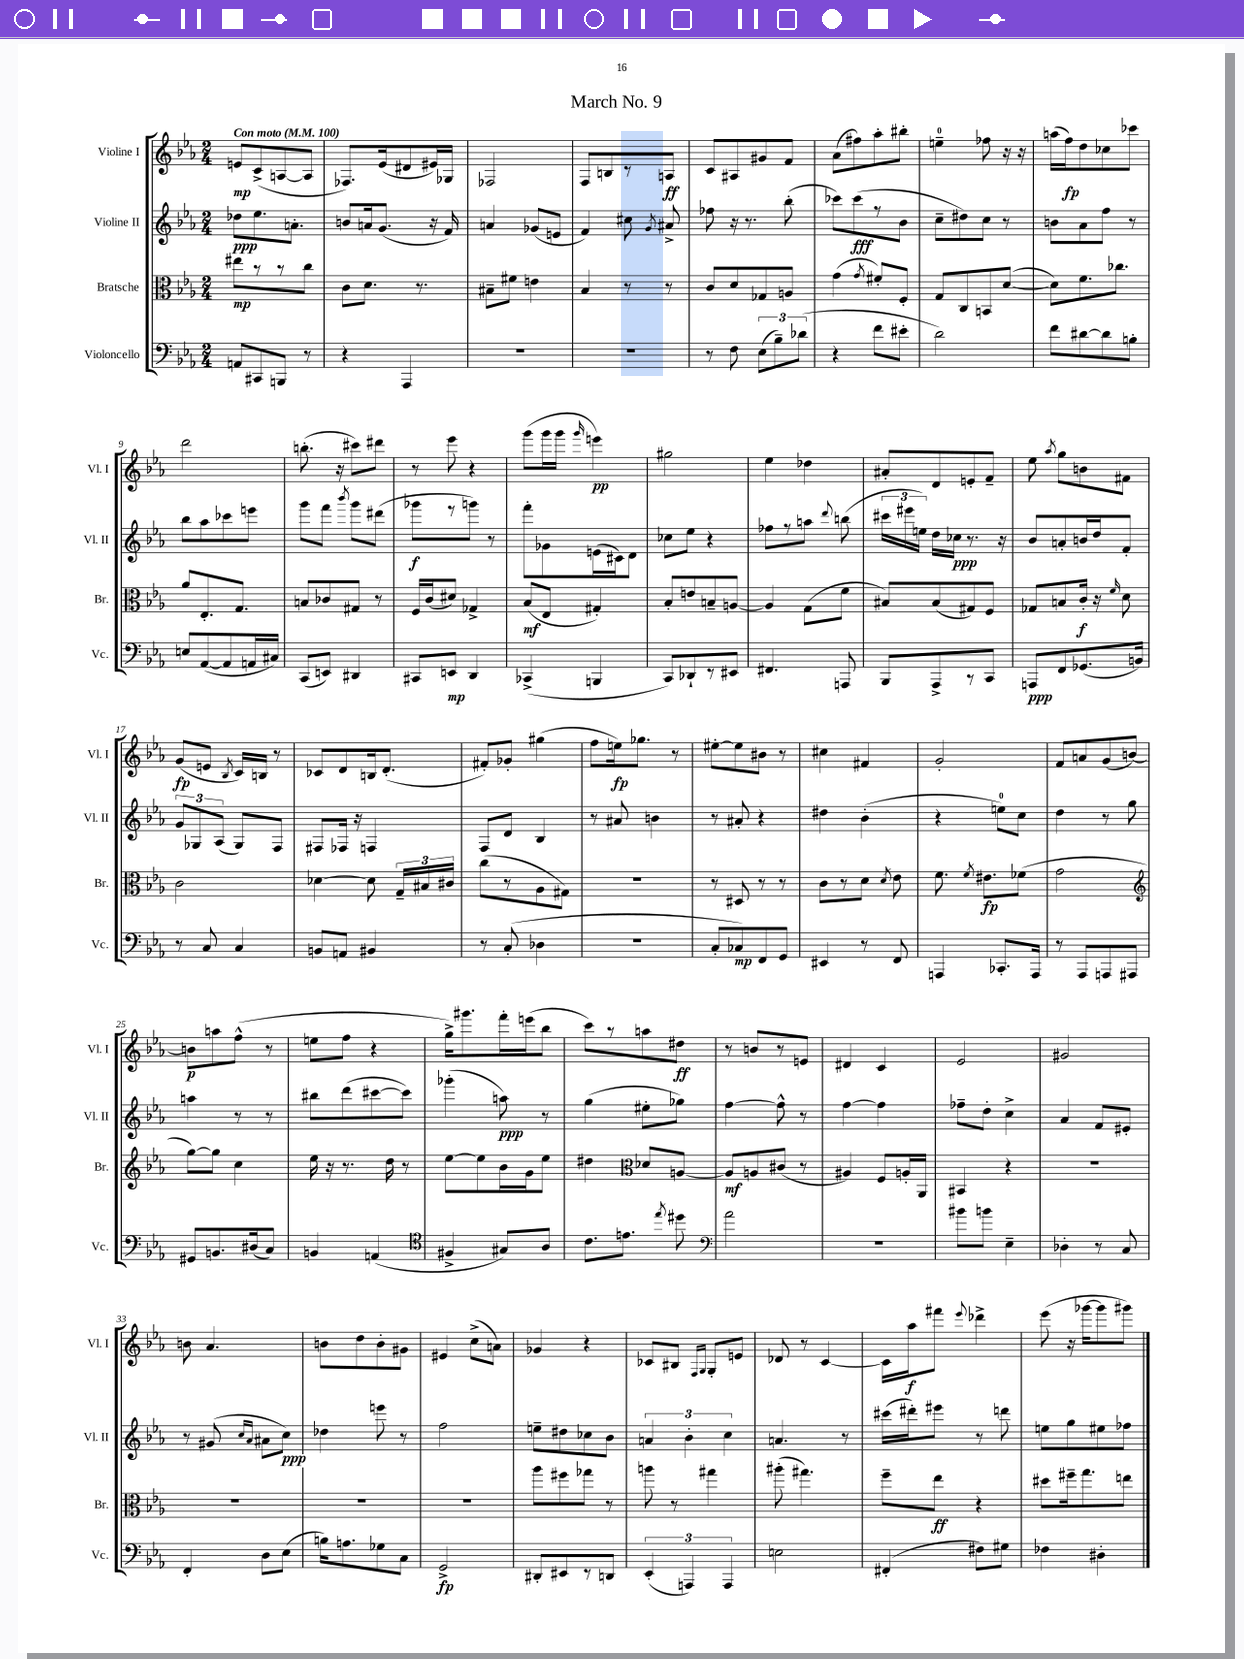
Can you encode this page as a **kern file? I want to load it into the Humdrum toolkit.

**kern	**dynam	**kern	**dynam	**kern	**dynam	**kern	**dynam
*part4	*part4	*part3	*part3	*part2	*part2	*part1	*part1
*staff4	*staff4	*staff3	*staff3	*staff2	*staff2	*staff1	*staff1
*I"Violoncello	*	*I"Bratsche	*	*I"Violine II	*	*I"Violine I	*
*I'Vc.	*	*I'Br.	*	*I'Vl. II	*	*I'Vl. I	*
*clefF4	*	*clefC3	*	*clefG2	*	*clefG2	*
*k[b-e-a-]	*	*k[b-e-a-]	*	*k[b-e-a-]	*	*k[b-e-a-]	*
*M2/4	*	*M2/4	*	*M2/4	*	*M2/4	*
*MM100	*	*MM100	*	*MM100	*	*MM100	*
=1	=1	=1	=1	=1	=1	=1	=1
!	!	!	!	!	!	!LO:TX:a:B:t=Con moto	!
8AAn/L	.	8ee#X\L	mp	8dd-X\L	ppp	8en/L	mp
8CC#X/	.	8r	.	8.ee-\	.	(8c^/	.
8BBBn/J	.	8r	.	.	.	[8An/	.
.	.	.	.	8.an'\J	.	.	.
8r	.	8cc\J	.	.	.	8A/J]	.
=2	=2	=2	=2	=2	=2	=2	=2
4r	.	8c\L	.	8bn/L	.	8.F-X/L)	.
.	.	8.d\J	.	16an/k	.	.	.
.	.	.	.	(8.g/J	.	(16e-/k	.
4AAA-/	.	.	.	.	.	8d#X/	.
.	.	8.r	.	.	.	.	.
.	.	.	.	16r	.	16e#X/L)	.
.	.	.	.	16f/)	.	16G-X/JJ	.
=3	=3	=3	=3	=3	=3	=3	=3
2r	.	8B#X~\L	.	4an/	.	2F-X/	.
.	.	8f#X\J	.	.	.	.	.
.	.	4en\	.	(8g-X/L	.	.	.
.	.	.	.	8en/J	.	.	.
=4	=4	=4	=4	=4	=4	=4	=4
2r	.	4B-/	.	4f/)	.	8F/L	.
.	.	.	.	.	.	8Bn/	.
.	.	8r	.	8cc#X\	.	8r	.
.	.	.	.	8qg/	.	.	.
.	.	8r	.	8a#X^/	.	8An/J	ff
=5	=5	=5	=5	=5	=5	=5	=5
8r	.	8c/L	.	8ff-X\	.	8c/L	.
8F\	.	8d/	.	16r	.	8A#X/	.
.	.	.	.	8.r	.	.	.
(12E-\L	.	8G-X/	.	.	.	8g#X/	.
12B-~\)	.	.	.	.	.	.	.
.	.	8An/J	.	(8bb-'\	.	8f/J	.
(12d-X\J	.	.	.	.	.	.	.
=6	=6	=6	=6	=6	=6	=6	=6
4r	.	(4g\	.	8ccc-X\L)	.	(8a-\L	.
.	.	.	.	(8ccc-\	fff	8ff#X\)	.
.	.	8qg/	.	.	.	.	.
8f\L	.	8f#X'/L)	.	8r	.	8aa-'\	.
8e#X'\J	.	8F'/J	.	8b-\J	.	8bb#X'\J	.
=7	=7	=7	=7	=7	=7	=7	=7
2d\)	.	8G/L	.	8cc~\L	.	4een~\	.
.	.	8C/	.	8dd#X\)	.	.	.
.	.	8BBn/	.	8cc\J	.	8ff-X\	.
.	.	([8d/J	.	8r	.	16r	.
.	.	.	.	.	.	16r	.
=8	=8	=8	=8	=8	=8	=8	=8
8f\L	.	8d\L])	.	8bn\L	.	(16aan\LL	.
.	.	.	.	.	.	16ff\J)	fp
[8d#X\	.	8.f\	.	8a-\	.	8dd\	.
8d#\]	.	.	.	8ff\J	.	8cc-X\	.
.	.	8.cc-X\J	.	.	.	.	.
8Bn'\J	.	.	.	8r	.	8ccc-X\J	.
!!LO:LB:g=z
=9	=9	=9	=9	=9	=9	=9	=9
8En/L	.	8a-/L	.	8bb-\L	.	2ddd\	.
([8AA-/	.	8.E-'/	.	8aa-\	.	.	.
8AA-/]	.	.	.	8ccc-X\	.	.	.
.	.	8.G/J	.	.	.	.	.
16AAn/L	.	.	.	8eeen\J	.	.	.
16C#X/JJ)	.	.	.	.	.	.	.
=10	=10	=10	=10	=10	=10	=10	=10
(8CC/L	.	8Bn/L	.	8ggg\L	.	(8.bbn'\	.
8EEn/J)	.	8c-X/	.	8fff\J	.	.	.
.	.	.	.	.	.	16r	.
.	.	.	.	8qbbb-/	.	.	.
4DD#X/	.	8G#X/J	.	8ggg\L	.	8ccc#X\L)	.
.	.	8r	.	(8ddd#X\J	.	8ddd#X\J	.
=11	=11	=11	=11	=11	=11	=11	=11
8CC#X/L	.	16F/LL	.	8ggg-X\L	f	8r	.
.	.	(16c/J	.	.	.	.	.
8EEn/J	mp	8d#X/J)	.	8r	.	8eee-\	.
4DD/	.	4G-X^/	.	8gggn\J)	.	4r	.
.	.	.	.	8r	.	.	.
=12	=12	=12	=12	=12	=12	=12	=12
(4CC-X^/	.	(8B-/L	mf	8fff'\L	.	(8ggg\L	.
.	.	8E-/J	.	8g-X\	.	16ggg\L	.
.	.	.	.	.	.	16ggg\JJ	.
.	.	.	.	.	.	16qqggg/	.
4BBBn/	.	4G#X'/)	.	(16en\L	.	4eeen\)	pp
.	.	.	.	16c#X\J)	.	.	.
.	.	.	.	8d\J	.	.	.
=13	=13	=13	=13	=13	=13	=13	=13
8CC/L)	.	8B-'/L	.	8cc-X\L	.	2gg#X\	.
8DD-X`/	.	8en/	.	8ee-\J	.	.	.
8r	.	8Bn~/	.	4r	.	.	.
8EE#X/J	.	[8An/J	.	.	.	.	.
=14	=14	=14	=14	=14	=14	=14	=14
4.FF#X/	.	4A/]	.	8ff-X\L	.	4ee-\	.
.	.	.	.	8r	.	.	.
.	.	(8G\L	.	8aan\J	.	4dd-X\	.
.	.	.	.	8qqddd/	.	.	.
8AAAn/	.	8f\J	.	(8bbn\	.	.	.
=15	=15	=15	=15	=15	=15	=15	=15
8BBB-/L	.	8B#X/L)	.	24ccc#X\LL	.	8a#X'/L	.
.	.	.	.	24eee#X\	.	.	.
.	.	.	.	24een\JJ)	.	.	.
8AAA-^/	.	(8B#/	.	16dd\LL	.	8d/	.
.	.	.	.	16cc-X\JJ	ppp	.	.
8r	.	8G#X/)	.	8.r	.	8en'/	.
8CC/J	.	8F/J	.	.	.	8f~/J	.
.	.	.	.	16r	.	.	.
=16	=16	=16	=16	=16	=16	=16	=16
8AAAn/L	ppp	8G-X/L	.	8b-/L	.	8ee-\	.
.	.	.	.	.	.	8qaa-/	.
8FF/	.	8Bn/	.	8an'/	.	8gg\L	.
(8.GG-X/	.	16c'/Jk	f	16bn/L	.	8bn\	.
.	.	16r	.	16dd/J	.	.	.
.	.	16qqf/	.	.	.	.	.
.	.	8d\	.	8f'/J	.	8f#X\J	.
16BBn/Jk)	.	.	.	.	.	.	.
!!LO:LB:g=z
=17	=17	=17	=17	=17	=17	=17	=17
8r	.	2c\	.	12g/L	.	(8g/L	fp
.	.	.	.	12G-X/	.	.	.
8C/	.	.	.	.	.	8en/J	.
.	.	.	.	(12A-/J	.	.	.
.	.	.	.	.	.	8qB-/	.
4C/	.	.	.	8G-/L)	.	16c/LL)	.
.	.	.	.	.	.	16Bn/JJ	.
.	.	.	.	8F/J	.	8r	.
=18	=18	=18	=18	=18	=18	=18	=18
8BBn/L	.	[4d-X\	.	8F#X/L	.	8c-X/L	.
8AAn/J	.	.	.	16F-X/Jk	.	8d/	.
.	.	.	.	16r	.	.	.
4BB#X/	.	8d-\]	.	4Fn/	.	16Bn/k	.
.	.	.	.	.	.	(8.d'/J	.
.	.	24G~/LL	.	.	.	.	.
.	.	24B#X/	.	.	.	.	.
.	.	24c#X/JJ	.	.	.	.	.
=19	=19	=19	=19	=19	=19	=19	=19
8r	.	(8cc\L	.	8F/L	.	8f#X'/L)	.
(8C'/	.	8r	.	8d/J	.	8g-X'/J	.
4D-X\	.	8A-\	.	4B-/	.	(4gg#X\	.
.	.	8G#X\J)	.	.	.	.	.
=20	=20	=20	=20	=20	=20	=20	=20
2r	.	2r	.	8r	.	8ff\L	.
.	.	.	.	8a#X/	.	16een\k)	fp
.	.	.	.	.	.	8.gg-X\J	.
.	.	.	.	4bn\	.	.	.
.	.	.	.	.	.	8r	.
=21	=21	=21	=21	=21	=21	=21	=21
8C'/L	.	8r	.	8r	.	[8ee#X'\L	.
8C-X/)	mp	8D#X/	.	8a#X'/	.	8ee#\]	.
8FF/	.	8r	.	4r	.	8b#X\J	.
8GG/J	.	8r	.	.	.	8r	.
=22	=22	=22	=22	=22	=22	=22	=22
4EE#X/	.	8c\L	.	4dd#X\	.	4cc#X\	.
.	.	8r	.	.	.	.	.
8r	.	8d\J	.	(4b-'\	.	4f#X/	.
.	.	8qd/	.	.	.	.	.
8FF/	.	8e-\	.	.	.	.	.
=23	=23	=23	=23	=23	=23	=23	=23
4AAAn/	.	8.f\	.	4r	.	2g'/	.
.	.	8qf/	.	.	.	.	.
.	.	8.e#X\L	fp	.	.	.	.
8.CC-X'/L	.	.	.	8een\L)	.	.	.
.	.	(8f-X\J	.	8cc\J	.	.	.
16AAA/Jk	.	.	.	.	.	.	.
=24	=24	=24	=24	=24	=24	=24	=24
8r	.	2g\	.	4dd\	.	8f/L	.
8AAA-/L	.	.	.	.	.	8an/	.
8AAAn/	.	.	.	8r	.	(8g/	.
8AAA#X/J	.	.	.	8gg\	.	[8bn/J)	.
!!LO:LB:g=z
=25	=25	=25	=25	=25	=25	=25	=25
*	*	*clefG2	*	*	*	*	*
8GG#X/L	.	[8gg\L)	.	4aan\	.	8bn\L]	p
8.BBn/	.	8gg\J]	.	.	.	8aan\	.
.	.	4cc\	.	8r	.	(8ff^^\J	.
(16D#X/k	.	.	.	.	.	.	.
8C/J)	.	.	.	8r	.	8r	.
=26	=26	=26	=26	=26	=26	=26	=26
4BBn/	.	16ee-\	.	8bb#X\L	.	8een\L	.
.	.	16r	.	.	.	.	.
.	.	8.r	.	(8ddd\	.	8ff\J	.
(4AAn/	.	.	.	[8ccc#X\	.	4r	.
.	.	16dd\	.	.	.	.	.
.	.	8r	.	8ccc#\J])	.	.	.
=27	=27	=27	=27	=27	=27	=27	=27
*clefC4	*	*	*	*	*	*	*
4F#X^/	.	[8ee-\L	.	(4ggg-X'\	.	16gg^\KL)	.
.	.	.	.	.	.	8.ggg#X\	.
.	.	8ee-\]	.	.	.	.	.
8G#X/L)	.	16b-\L	.	8aan\)	ppp	16fff'\L	.
.	.	16g\J	.	.	.	(16eeen\J	.
8A-/J	.	8ee-\J	.	8r	.	8bb-\J	.
=28	=28	=28	=28	=28	=28	=28	=28
8.c\L	.	4dd#X\	.	(4gg\	.	8ccc\L)	.
.	.	.	.	.	.	8r	.
8.en\J	.	.	.	.	.	.	.
*	*	*clefC3	*	*	*	*	*
.	.	8d-X/L	.	8ee#X'\L	.	8aan\	.
8qee-/	.	.	.	.	.	.	.
8dd#X\	.	[8An/J	.	8gg-X\J)	.	8dd#X\J	ff
=29	=29	=29	=29	=29	=29	=29	=29
*clefF4	*	*	*	*	*	*	*
2a-\	.	8A/L]	mf	[4ff\	.	8r	.
.	.	8An/	.	.	.	8bn/L	.
.	.	(8c#X/J	.	8ff^^\]	.	8r	.
.	.	8r	.	8r	.	8en/J	.
=30	=30	=30	=30	=30	=30	=30	=30
2r	.	4A#X/)	.	[4ff\	.	4d#X/	.
.	.	8F/L	.	4ff\]	.	4c/	.
.	.	16An'/L	.	.	.	.	.
.	.	16AA-/JJ	.	.	.	.	.
=31	=31	=31	=31	=31	=31	=31	=31
8b#X\L	.	4BB#X/	.	8ff-X~\L	.	2e-/	.
8bn\J	.	.	.	8dd'\J	.	.	.
4E-~\	.	4r	.	4cc^\	.	.	.
=32	=32	=32	=32	=32	=32	=32	=32
4D-X'\	.	2r	.	4a-/	.	2g#X/	.
8r	.	.	.	8f/L	.	.	.
8C/	.	.	.	8e#X'/J	.	.	.
!!LO:LB:g=z
=33	=33	=33	=33	=33	=33	=33	=33
4FF'/	.	2r	.	8r	.	8bn\	.
.	.	.	.	(8g#X/	.	4.a-/	.
.	.	.	.	16qqcc/LL	.	.	.
.	.	.	.	16qqa-/JJ	.	.	.
8D\L	.	.	.	8a#X\L	.	.	.
(8E-\J	.	.	.	8cc\J)	ppp	.	.
=34	=34	=34	=34	=34	=34	=34	=34
16Bn\KL)	.	2r	.	4dd-X\	.	8bn\L	.
8.An\	.	.	.	.	.	.	.
.	.	.	.	.	.	8dd\	.
8G-X\	.	.	.	8eeen\	.	8b'\	.
8C\J	.	.	.	8r	.	8g#X\J	.
=35	=35	=35	=35	=35	=35	=35	=35
2GG^/	fp	2r	.	2ff\	.	4e#X/	.
.	.	.	.	.	.	(8cc^\L	.
.	.	.	.	.	.	8an\J)	.
=36	=36	=36	=36	=36	=36	=36	=36
8DD#X'/L	.	8aa-\L	.	8een~\L	.	4g-X/	.
8EE#X/	.	8ff#X\	.	8dd#X\	.	.	.
8r	.	8gg-X\J	.	8cc-X\	.	4r	.
8DDn/J	.	8r	.	8b-\J	.	.	.
=37	=37	=37	=37	=37	=37	=37	=37
(6EE-'/	.	8aan\	.	6an/	.	8c-X/L	.
.	.	8r	.	.	.	8B#X/J	.
6AAAn/)	.	.	.	6b-'\	.	.	.
.	.	.	.	.	.	16qqF/LL	.
.	.	.	.	.	.	16qqG/JJ	.
.	.	4gg#X\	.	.	.	8G'/L	.
6AAA/	.	.	.	6cc\	.	.	.
.	.	.	.	.	.	8en/J	.
=38	=38	=38	=38	=38	=38	=38	=38
2En\	.	(8aa#X'\	.	4.an/	.	8d-X/	.
.	.	4.gg#X\)	.	.	.	8r	.
.	.	.	.	.	.	[4c/	.
.	.	.	.	8r	.	.	.
=39	=39	=39	=39	=39	=39	=39	=39
(4FF#X'/	.	8ff~\L	.	(16ccc#X\LL	.	16c\LL]	.
.	.	.	.	16ddd#X'\J)	.	16aa-\J	f
.	.	8ee-\J	ff	8eee#X\J	.	8fff#X\J	.
.	.	.	.	.	.	8qqeee-/	.
8F#X\L)	.	4r	.	8r	.	4ddd-X^\	.
8G#X\J	.	.	.	8dddn\	.	.	.
=40	=40	=40	=40	=40	=40	=40	=40
4F-X\	.	8dd#X\L	.	8een\L	.	(8eee-\	.
.	.	16ff#X~\k	.	8gg\	.	16r	.
.	.	8.gg\	.	.	.	[16ggg-X\KL	.
4D#X'\	.	.	.	8ee#X\	.	8ggg-\]	.
.	.	8een\J	.	8ff-X\J	.	8ggg#X\J)	.
==	==	==	==	==	==	==	==
*-	*-	*-	*-	*-	*-	*-	*-
